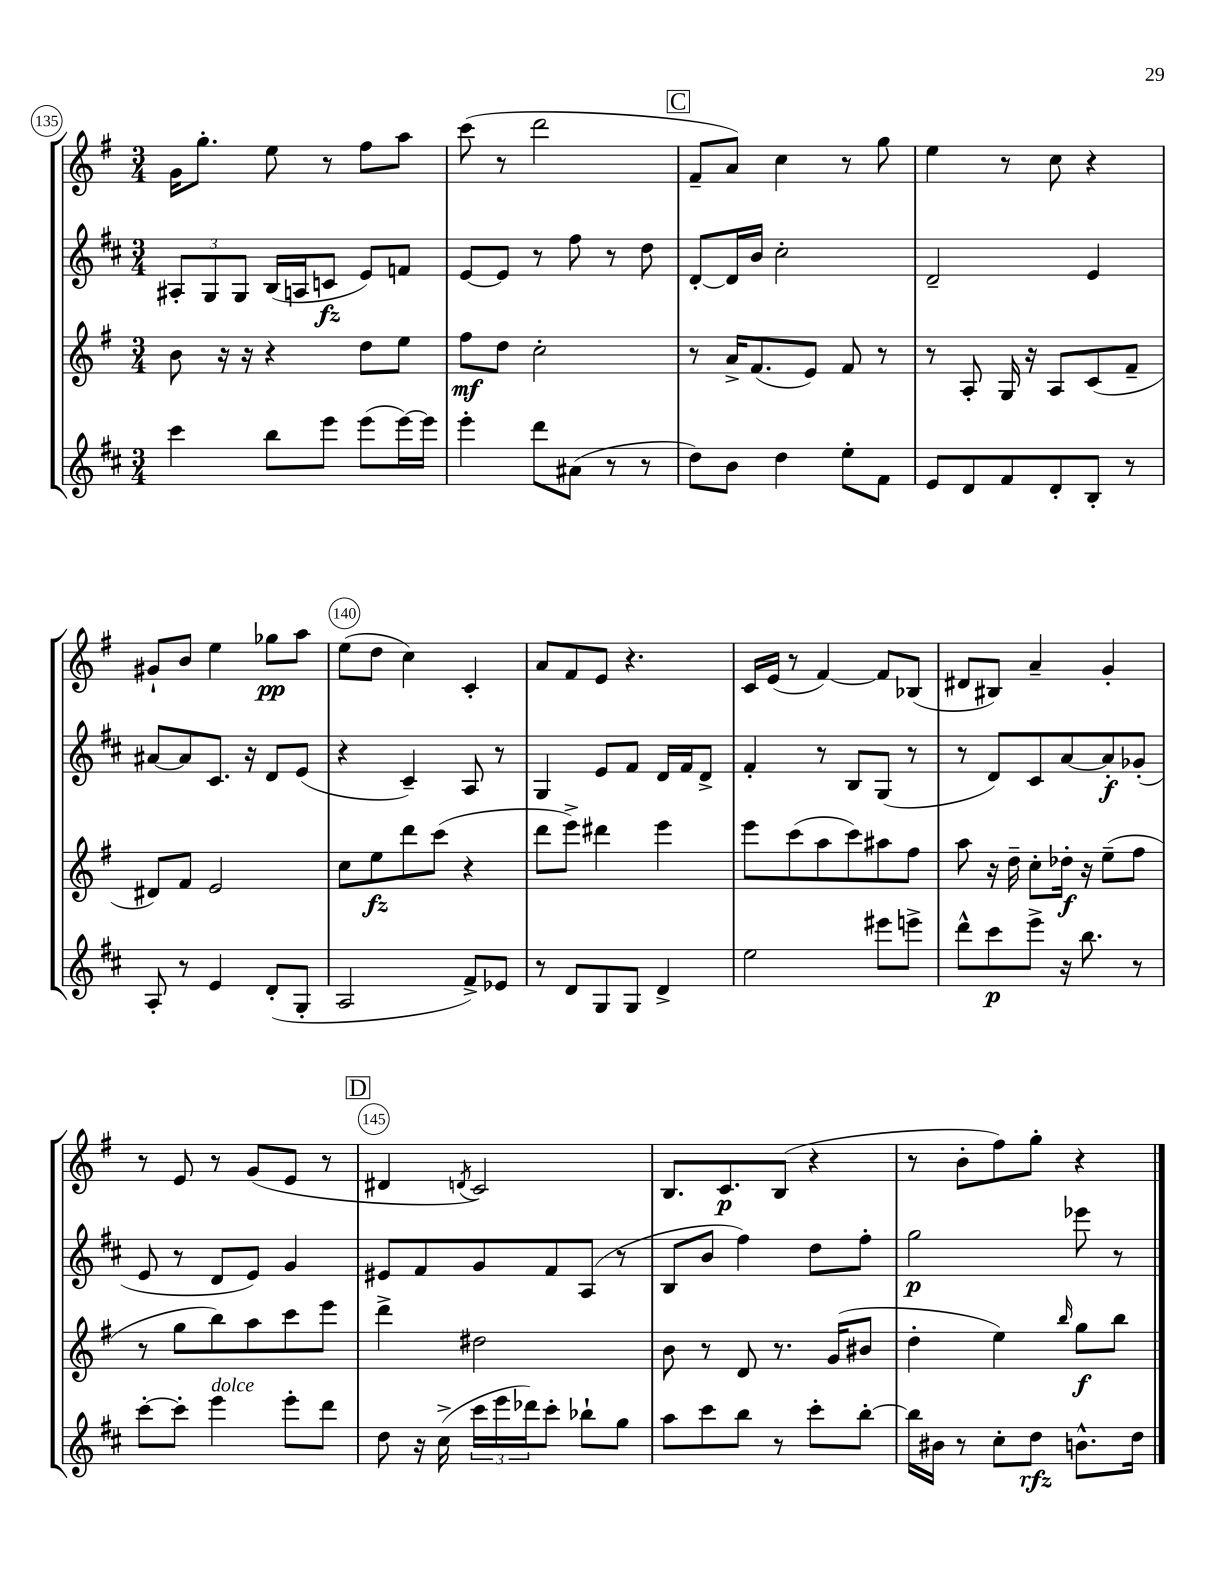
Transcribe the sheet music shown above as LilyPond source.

<<
\new StaffGroup <<
\new Staff = "s0" {
    \clef treble \key g \major \numericTimeSignature \time 3/4
    g'16 g''8.-. e''8 r8 fis''8 a''8 |
    c'''8( r8 d'''2 |
    \mark \markup { \box "C" } fis'8-- a'8) c''4 r8 g''8 |
    e''4 r8 c''8 r4 |
    gis'8-! b'8 e''4 ges''8\pp a''8 |
    e''8( d''8 c''4) c'4-. |
    a'8 fis'8 e'8 r4. |
    c'16 e'16( r8 fis'4~) fis'8 bes8( |
    dis'8 bis8) a'4-- g'4-. |
    r8 e'8 r8 g'8( e'8 r8 |
    \mark \markup { \box "D" } dis'4 \acciaccatura { d'8 } c'2) |
    b8. c'8.\p b8( r4 |
    r8 b'8-. fis''8) g''8-. r4 \bar "|." |
}
\new Staff = "s1" {
    \clef treble \key d \major \numericTimeSignature \time 3/4
    \tuplet 3/2 { ais8-. g8 g8 } b16( a16 c'8\fz e'8) f'8 |
    e'8~ e'8 r8 fis''8 r8 d''8 |
    \mark \markup { \box "C" } d'8~-. d'16 b'16 cis''2-. |
    d'2-- e'4 |
    ais'8~ ais'8 cis'8. r16 d'8 e'8( |
    r4 cis'4--) a8 r8 |
    g4 e'8 fis'8 d'16 fis'16 d'8-> |
    fis'4-. r8 b8 g8( r8 |
    r8 d'8) cis'8 a'8~ a'8-.\f ges'8-.( |
    e'8 r8 d'8 e'8) g'4 |
    \mark \markup { \box "D" } eis'8 fis'8 g'8 fis'8 a8( r8 |
    b8 b'8 fis''4) d''8 fis''8-. |
    g''2\p ees'''8 r8 \bar "|." |
}
\new Staff = "s2" {
    \clef treble \key g \major \numericTimeSignature \time 3/4
    b'8 r16 r16 r4 d''8 e''8 |
    fis''8\mf d''8 c''2-. |
    \mark \markup { \box "C" } r8 a'16-> fis'8.( e'8) fis'8 r8 |
    r8 a8-. g16 r16 a8 c'8( fis'8-- |
    dis'8) fis'8 e'2 |
    c''8 e''8\fz d'''8 c'''8( r4 |
    d'''8 e'''8->) dis'''4 e'''4 |
    e'''8 c'''8( a''8 c'''8) ais''8 fis''8 |
    a''8 r16 d''16-- c''8-. des''16-.\f r16 e''8--( fis''8 |
    r8 g''8 b''8) a''8 c'''8 e'''8 |
    \mark \markup { \box "D" } d'''4-> dis''2 |
    b'8 r8 d'8 r8. g'16( bis'8 |
    d''4-. e''4) \grace { b''16 } g''8\f b''8 \bar "|." |
}
\new Staff = "s3" {
    \clef treble \key d \major \numericTimeSignature \time 3/4
    cis'''4 b''8 e'''8 e'''8( e'''16~) e'''16 |
    e'''4-. d'''8 ais'8( r8 r8 |
    \mark \markup { \box "C" } d''8) b'8 d''4 e''8-. fis'8 |
    e'8 d'8 fis'8 d'8-. b8-. r8 |
    a8-. r8 e'4 d'8-.( g8-. |
    a2 fis'8->) ees'8 |
    r8 d'8 g8 g8 d'4-> |
    e''2 eis'''8 e'''8-> |
    d'''8-^ cis'''8\p e'''8-> r16 b''8. r8 |
    cis'''8~-. cis'''8-. e'''4^\markup { \italic "dolce" } e'''8-. d'''8 |
    \mark \markup { \box "D" } d''8 r16 cis''16->( \tuplet 3/2 { cis'''16 e'''16 des'''16) } cis'''8-. bes''8-! g''8 |
    a''8 cis'''8 b''8 r8 cis'''8-. b''8~-. |
    b''16 bis'16 r8 cis''8-. d''8\rfz b'8.-^ d''16 \bar "|." |
}
>>
>>
\layout { \context { \Score currentBarNumber = #135 \override BarNumber.break-visibility = ##(#f #t #t) barNumberVisibility = #(every-nth-bar-number-visible 5) \override BarNumber.stencil = #(make-stencil-circler 0.1 0.3 ly:text-interface::print) } }
